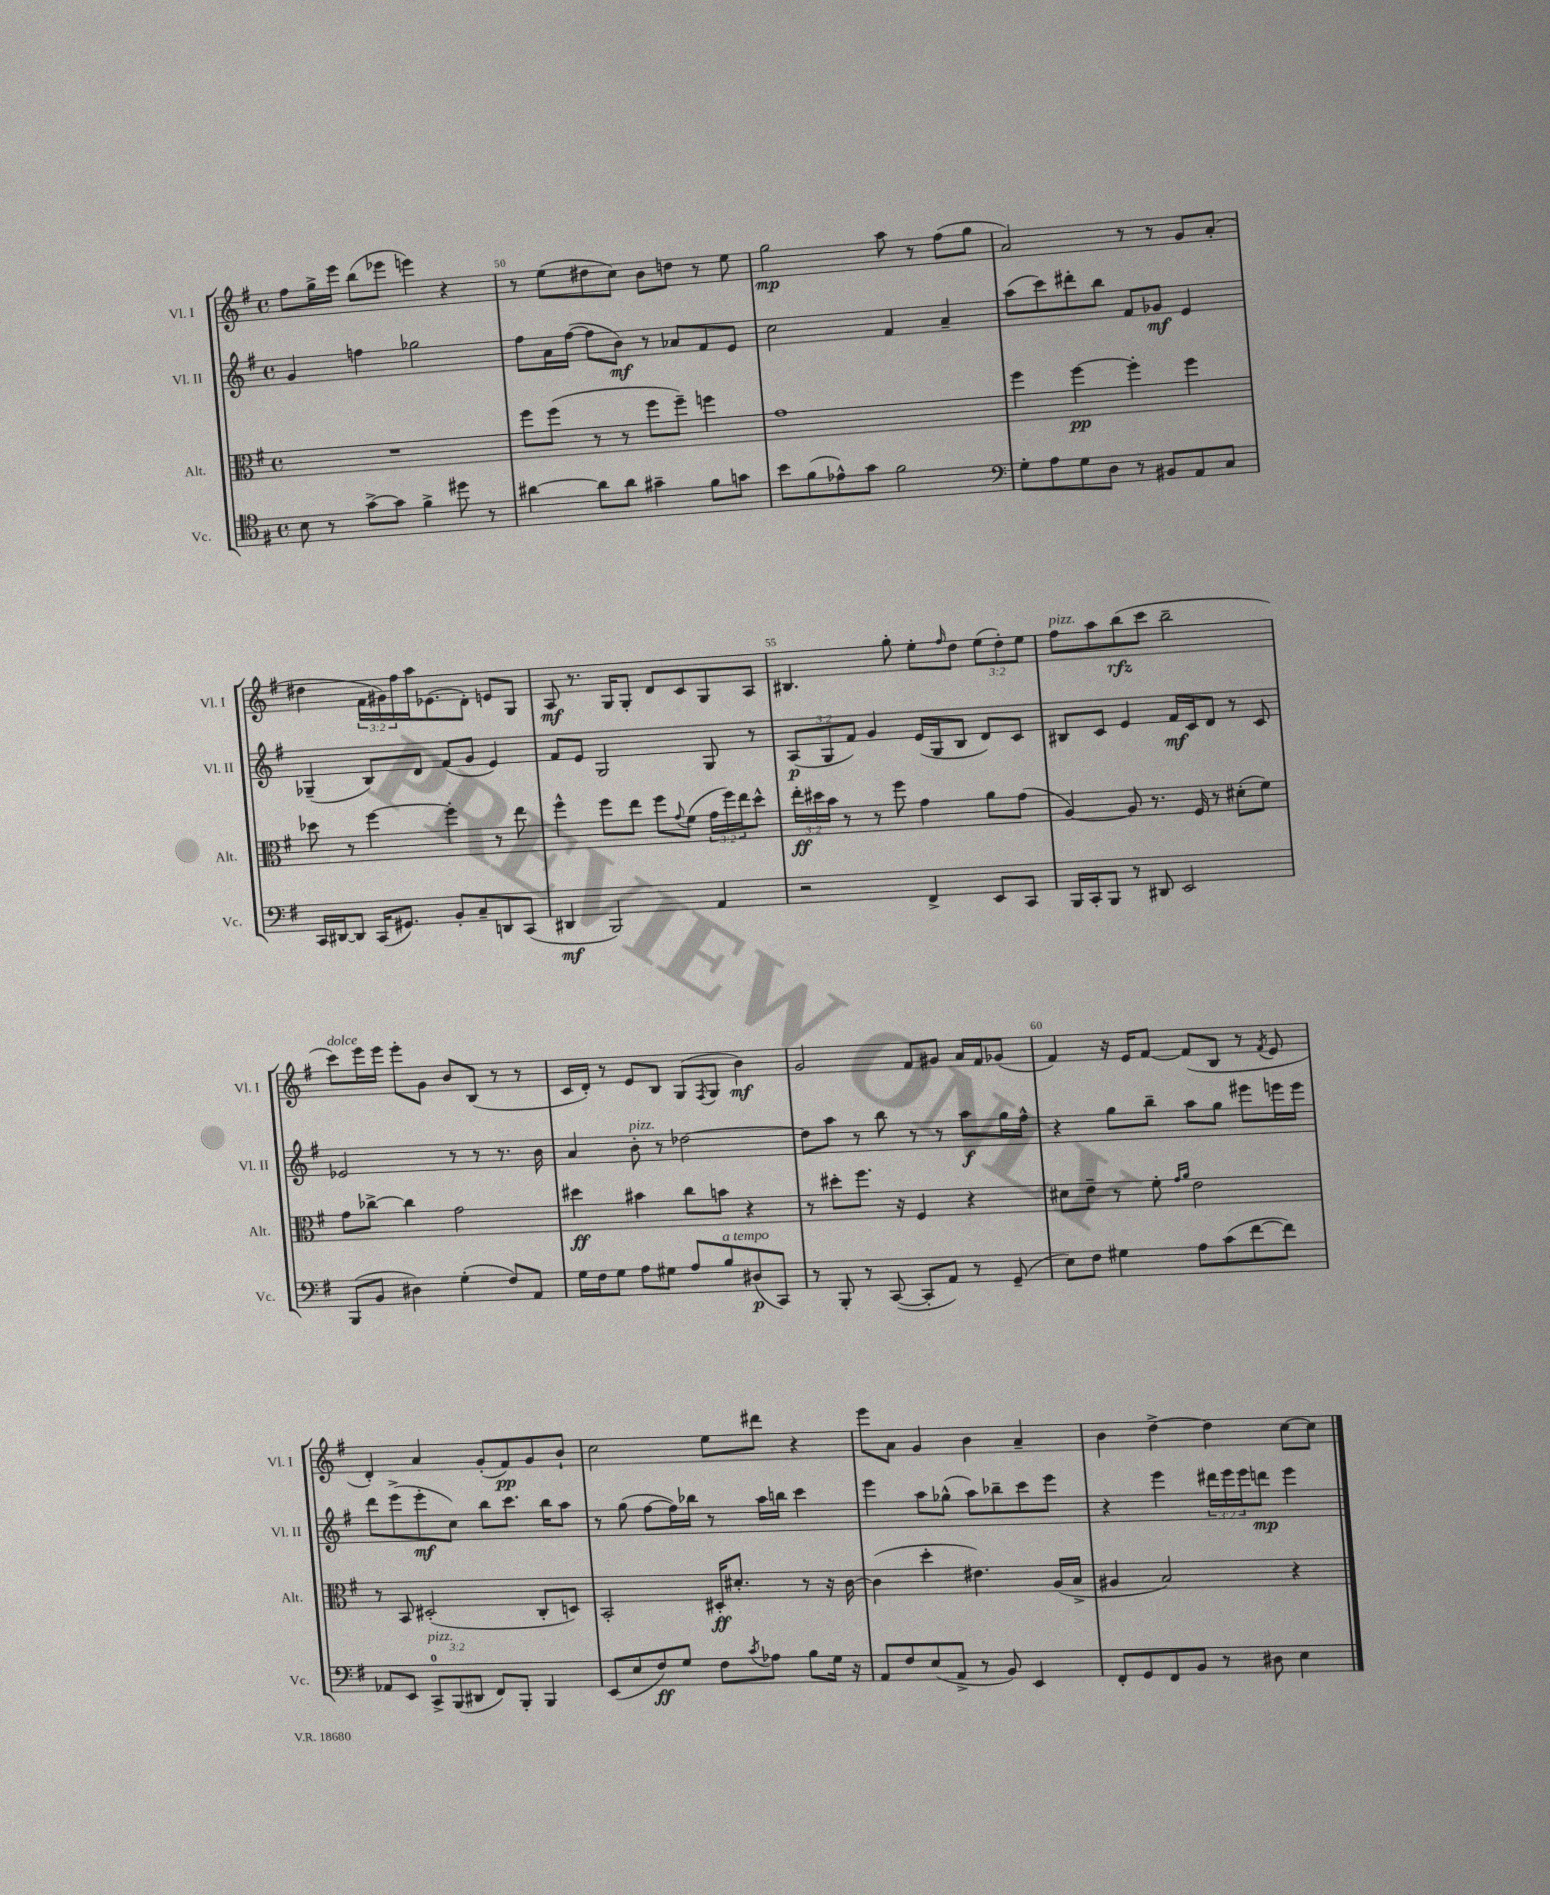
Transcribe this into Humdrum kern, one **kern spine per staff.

**kern	**kern	**kern	**kern
*staff4	*staff3	*staff2	*staff1
*clefC4	*clefC3	*clefG2	*clefG2
*k[f#]	*k[f#]	*k[f#]	*k[f#]
*M4/4	*M4/4	*M4/4	*M4/4
*met(c)	*met(c)	*met(c)	*met(c)
8B	1r	4g	8ff#
8r	.	.	16gg^
.	.	.	16eee
[8g^	.	4ff	(8bb
8g]	.	.	8eee-
4f#^	.	2gg-	4eee)
8dd#	.	.	4r
8r	.	.	.
=	=	=	=
[4a#	8ff#	8ff#	8r
.	(8ff#	16a	(8ee
.	.	([16ff#	.
8a#]	8r	8ff#]	8dd#
8a#	8r	8b)	8cc)
4g#~	8ff#	8r	8b
.	8ff#~)	8a-	8dd
8f#	4ff	8f#	8r
8g	.	8e	8ee
=	=	=	=
8b	1g	2cc	2gg
(8f#	.	.	.
8e-^^)	.	.	.
8g	.	.	.
2f#	.	4f#	8aa
.	.	.	8r
.	.	4a~	(8ff#
.	.	.	8gg
=	=	=	=
*clefF4	*	*	*
8G'	4ff#	(8aa	2a)
8A	.	8ccc)	.
8G	[4ff#	8ddd#'	.
8D	.	8bb	.
8r	4ff#']	8f#	8r
8BB#	.	8g-	8r
8AA	4ff#	4e	8g
8C	.	.	(8a'
=	=	=	=
16CC	8dd-	(4G-~	4dd#
[16DD#	.	.	.
8DD#]	8r	.	.
(16CC	[4ff#	8B)	24f#
.	.	.	24g#)
8.GG#)	.	.	.
.	.	.	24ff#
.	.	8d	16aa
.	.	.	(8.e-
8BB'	4ff#']	(8f#	.
8C~	.	8g	8d')
8DD	8r	4e)	8e
(8CC	8ee	.	8G
=	=	=	=
4DD#	4ff#^^	8f#	8A
.	.	8e	8.r
2BBB)	8ff#	2G	.
.	.	.	16G
.	8ee	.	8G'
.	8ff#	.	8d
.	8qqg	.	.
.	(8f#	.	8c
4AA	24g	8G	8G
.	24ff#)	.	.
.	24ee	.	.
.	8dd^^	8r	8A
=	=	=	=
2r	24ee'	(12A	4.B#
.	24dd#	.	.
.	24b	12G	.
.	8r	.	.
.	.	12f#)	.
.	8r	4g	.
.	8ff#	.	8gg'
4FF#^	4g	(16e	8ee'
.	.	16G	.
.	.	.	16qqff#
.	.	8B	8dd
8EE	8a	8d)	(12ee
.	.	.	12dd')
8CC	(8g	8c	.
.	.	.	12ee
=	=	=	=
16BBB	[4A)	8B#	8ff#
16CC'	.	.	.
8BBB	.	8c	8aa
8r	8A]	4e	(8bb
8DD#	8.r	.	8ccc
2EE	.	16f#	2bb~
.	16F#	16c	.
.	8r	8d	.
.	(8d#'	8r	.
.	8f#)	8c	.
=	=	=	=
(8BBB	8g	2e-	8ccc)
8BB	[8cc-^	.	16eee
.	.	.	16eee
4D#)	4cc-]	.	8eee'
.	.	.	8g
(4G'	2g	8r	8b
.	.	8r	(8B
8F#)	.	8.r	8r
8AA	.	.	8r
.	.	16b	.
=	=	=	=
16G	4dd#	4a	16c
16F#	.	.	16d')
8G	.	.	8r
8A	4b#	8b'	8e
8G#	.	8r	8B
8A	8cc	[2dd-	(8G
.	.	.	8qF#
8B	8b	.	8G
(8D#	4r	.	4b)
8CC)	.	.	.
=	=	=	=
8r	8r	8dd-]	2g
8BBB'	8dd#'	8aa	.
8r	8.ff#	8r	.
([8CC	.	8bb	.
.	16r	.	.
8CC']	4F#	8r	8f#
8AA)	.	8r	8g#
8r	4r	8aa	16a
.	.	.	16f#
(8GG~	.	16gg	(8g-
.	.	16ff#^^	.
=	=	=	=
8E)	8d#	4r	4f#)
8F#	8e~	.	.
4G#	8r	8gg	16r
.	.	.	16e
.	8f#'	8bb~	[8f#
.	16qqg	.	.
.	16qqa	.	.
8A	2e	8aa	(8f#]
(8c	.	8gg	8B
[8f#	.	8eee#	8r
.	.	.	8qf#
8f#])	.	16eee	8e
.	.	16eee	.
=	=	=	=
8AA-	8r	8ddd	4d')
8EE	8BB	(8eee^	.
12CC^	(2D#'	8eee'	4a
(12BBB	.	.	.
.	.	8cc)	.
12DD#	.	.	.
8FF#)	.	8bb	(8g'
8BBB'	.	8.ccc	8f#)
4BBB	8C'	.	8g
.	.	16bb	.
.	8D)	8aa	8b`
=	=	=	=
(8EE	2BB'	8r	2cc
8E	.	(8gg	.
8F#)	.	[8ff#	.
8G	.	16ff#])	.
.	.	16bb-	.
8F#	16D#'	8r	8ee
.	8.d#'	.	.
8qc	.	.	.
8A-	.	16aa	8ddd#
.	.	16bb	.
8B	8r	4ccc	4r
16G	16r	.	.
16r	[16c	.	.
=	=	=	=
8AA	(4c]	4eee	8eee
8F#	.	.	8a
(8E	4dd'	8aa	4g
8AA^	.	(8gg-^^	.
8r	4.e#)	8aa)	4b
8BB)	.	8bb-~	.
4EE	.	8ccc	4a~
.	(16A	8eee	.
.	16B^	.	.
=	=	=	=
8FF#'	4A#	4r	4b
8GG	.	.	.
8FF#	2B)	4eee	[4dd^
8BB	.	.	.
8r	.	24ddd#	4dd]
.	.	24eee	.
.	.	24eee	.
8D#	.	8ddd	.
4E	4r	4eee	[8cc
.	.	.	8cc]
==	==	==	==
*-	*-	*-	*-
